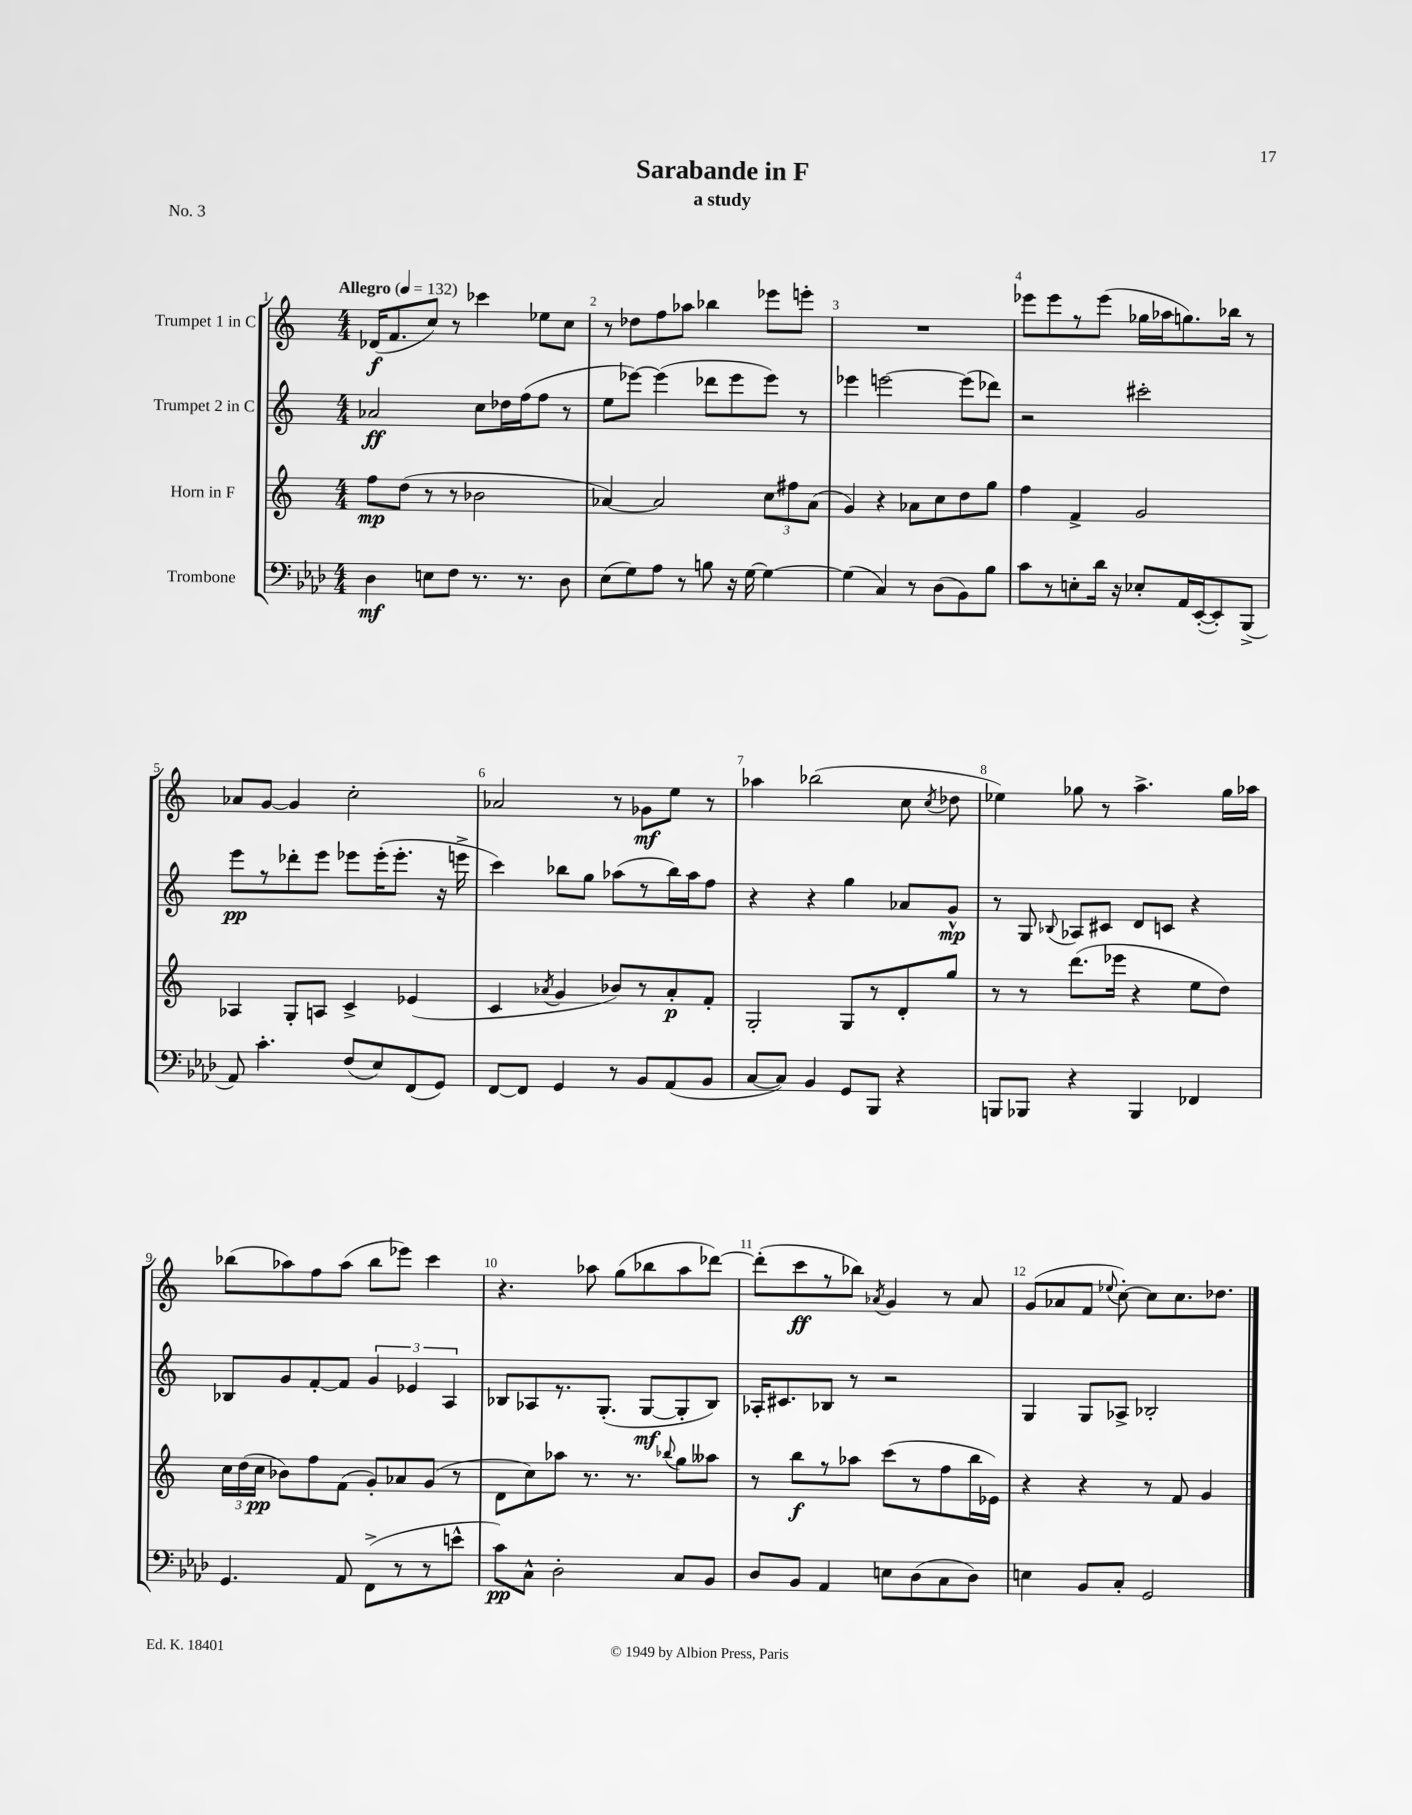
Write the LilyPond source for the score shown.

\header { title = "Sarabande in F" subtitle = "a study" piece = "No. 3" }
<<
\new StaffGroup <<
\new Staff = "s0" \with { instrumentName = "Trumpet 1 in C" } {
    \clef treble \key c \major \numericTimeSignature \time 4/4 \tempo "Allegro" 4 = 132
    \autoBeamOff des'16[\f( f'8. c''8]) r8 ces'''4 ees''8[ c''8] |
    r8 des''8[ f''8 aes''8] bes''4 ees'''8[ e'''8]-. |
    R1 |
    ees'''8[ ees'''8 r8 ees'''8]( ges''16[ aes''16 g''8.) bes''16] r8 |
    aes'8[ g'8]~ g'4 c''2-. |
    aes'2 r8 ges'8[\mf e''8] r8 |
    aes''4 bes''2( c''8 \acciaccatura { c''8 } des''8 |
    ees''4) ges''8 r8 a''4.-> ges''16[ aes''16] |
    bes''8[( aes''8) f''8 aes''8]( bes''8[ ees'''8]) c'''4 |
    r4. aes''8 g''8[( bes''8 aes''8 des'''8]~) |
    des'''8[-.( c'''8\ff r8 bes''8]) \acciaccatura { aes'8 } g'4 r8 aes'8 |
    g'8[( aes'8 f'8] \appoggiatura { ees''8 } c''8~-.) c''8[ c''8. des''8.] \bar "|." |
}
\new Staff = "s1" \with { instrumentName = "Trumpet 2 in C" } {
    \clef treble \key c \major \numericTimeSignature \time 4/4
    \autoBeamOff aes'2\ff c''8[ des''16 f''16( f''8] r8 |
    e''8[ ees'''8]~) ees'''4( des'''8[ ees'''8 ees'''8]) r8 |
    ees'''4 e'''2~ e'''8[( des'''8]) |
    r2 cis'''2-. |
    e'''8[\pp r8 des'''8-. e'''8] ees'''8[ ees'''16-.( ees'''8.]-. r16 e'''16-> |
    c'''4) bes''8[ g''8] aes''8[( r8 bes''16) aes''16 f''8] |
    r4 r4 g''4 aes'8[ g'8]-^\mp |
    r8 g8 \appoggiatura { bes8 } aes8[ cis'8] d'8[ c'8] r4 |
    bes8[ g'8 f'8~-. f'8] \tuplet 3/2 { g'4 ees'4 a4 } |
    bes8[ aes8 r8. g8.]-.( g8[~\mf g8-. bes8]) |
    aes16[-. cis'8. bes8] r8 r2 |
    g4 g8[ aes8]-> bes2-. \bar "|." |
}
\new Staff = "s2" \with { instrumentName = "Horn in F" } {
    \clef treble \key c \major \numericTimeSignature \time 4/4
    \autoBeamOff f''8[\mp d''8]( r8 r8 bes'2 |
    aes'4~) aes'2 \tuplet 3/2 { c''8[ fis''8 aes'8]( } |
    g'4) r4 aes'8[ c''8 d''8 g''8] |
    f''4 f'4-> g'2 |
    aes4 g8[-. a8] c'4-> ees'4( |
    c'4 \acciaccatura { aes'8 } g'4 bes'8[) r8 aes'8-.\p f'8]-. |
    g2-. g8[ r8 d'8-. g''8] |
    r8 r8 d'''8.[( ees'''16] r4 e''8[ d''8]) |
    \tuplet 3/2 { c''16[ d''16( c''16]\pp } bes'8[) f''8 f'8]( g'8[-.) aes'8 g'8]( r8 |
    d'8[ c''8) aes''8] r8. r8. \appoggiatura { bes''8 } g''8[ aeses''8] |
    r8 b''8[\f r8 aes''8] c'''8[( r8 f''8 b''16 ees'16]) |
    r4 r4 r8 f'8 g'4 \bar "|." |
}
\new Staff = "s3" \with { instrumentName = "Trombone" } {
    \clef bass \key aes \major \numericTimeSignature \time 4/4
    \autoBeamOff des4\mf e8[ f8] r8. r8. des8 |
    ees8[( g8) aes8] r8 b8 r16 g16~ g4~ |
    g4( c4) r8 des8[( bes,8) bes8] |
    c'8[ r8 e8-. des'16] r16 ees8[-. aes,16 ees,16~-.( ees,8-.) bes,,8]->( |
    aes,8) c'4.-. f8[( ees8) f,8( g,8]) |
    f,8[~ f,8] g,4 r8 bes,8[ aes,8( bes,8] |
    c8[~ c8]) bes,4 g,8[ bes,,8] r4 |
    b,,8[ bes,,8] r4 bes,,4 fes,4 |
    g,4. aes,8 f,8[->( r8 r8 e'8]-^ |
    c'8[\pp) c8]-^ des2-. c8[ bes,8] |
    des8[ bes,8] aes,4 e8[ des8( c8 des8]) |
    e4 bes,8[ c8]-. g,2 \bar "|." |
}
>>
>>
\layout { \context { \Score \override BarNumber.break-visibility = ##(#f #t #t) barNumberVisibility = #all-bar-numbers-visible } }
